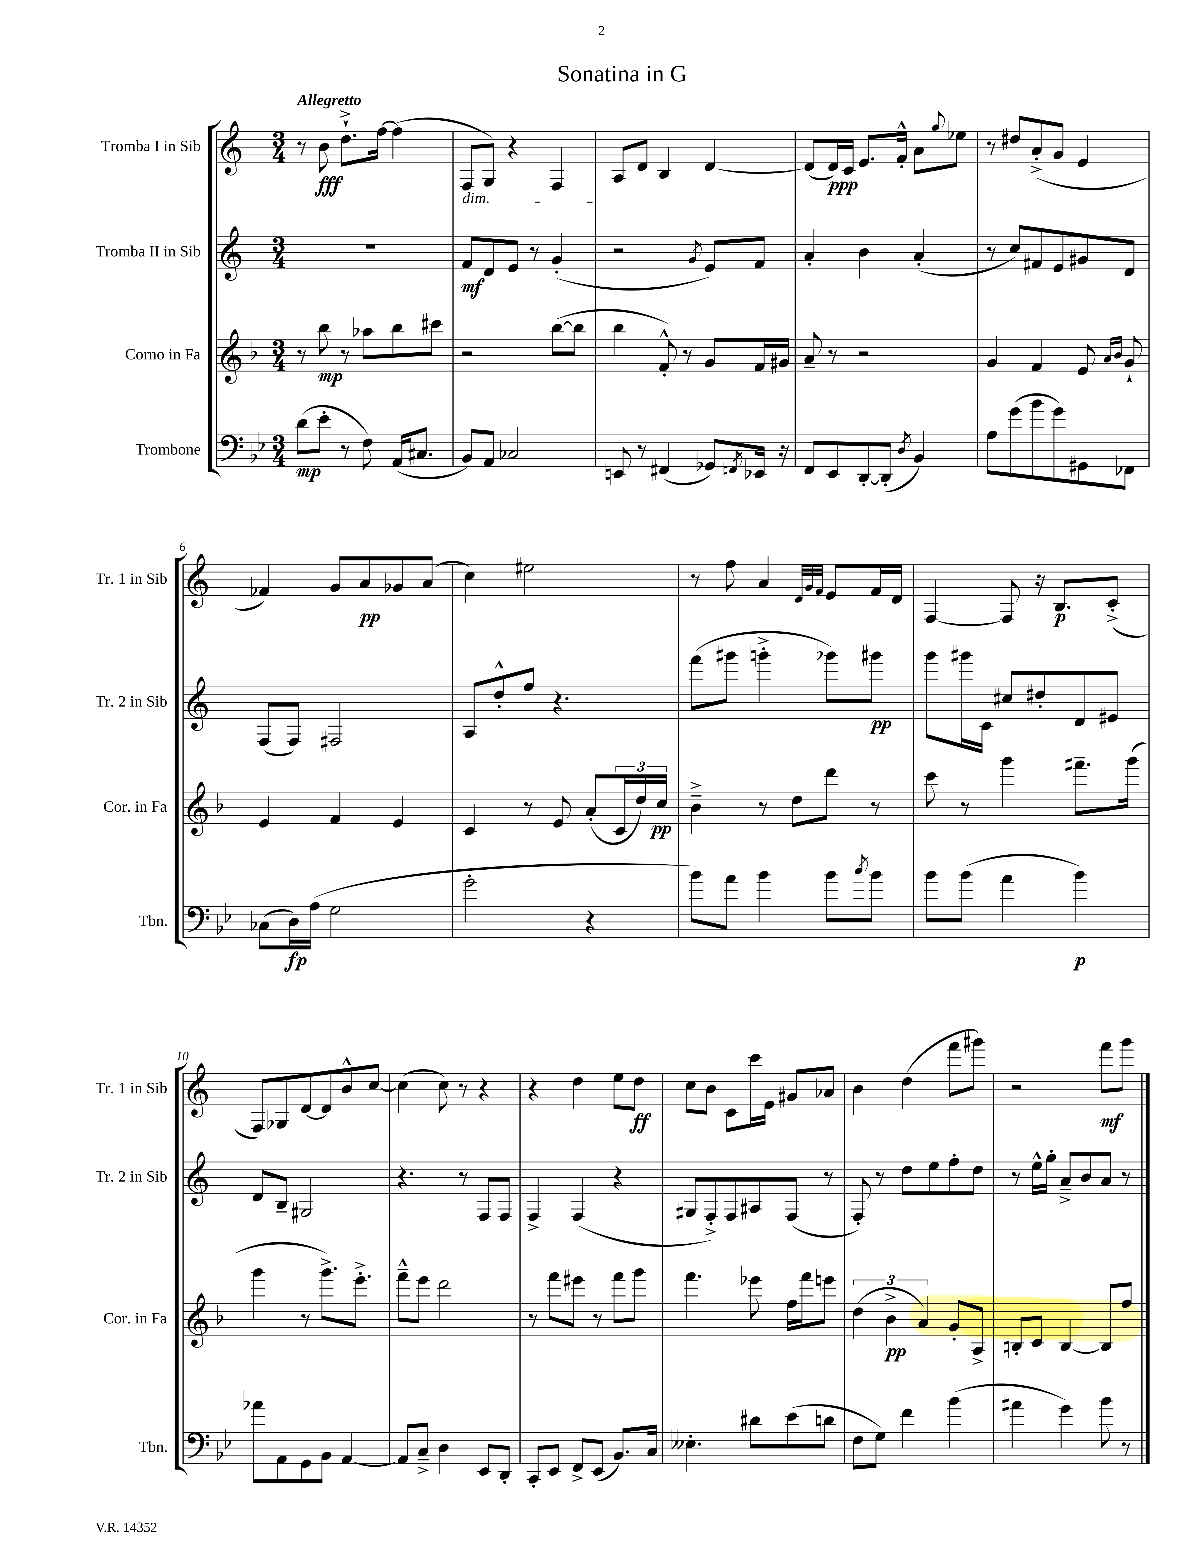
\header { title = "Sonatina in G" }
<<
\new StaffGroup <<
\new Staff = "s0" \with { instrumentName = "Tromba I in Sib" shortInstrumentName = "Tr. 1 in Sib" } {
    \clef treble \key c \major \numericTimeSignature \time 3/4 \tempo "Allegretto"
    r8 b'8\fff d''8.-!-> f''16~ f''4( |
    f8\dim g8) r4 f4 |
    a8\! d'8 b4 d'4~ |
    d'8( d'16\ppp) c'16 e'8. f'16-.-^ a'8 \appoggiatura { g''8 } ees''8 |
    r8 dis''8 a'8-.->( g'8 e'4 |
    fes'4) g'8 a'8\pp ges'8 a'8( |
    c''4) eis''2 |
    r8 f''8 a'4 \grace { d'32 g'32 f'32 } e'8 f'16 d'16 |
    f4~ f8 r16 b8.\p c'8-.->( |
    f8) ges8 d'8~ d'8 b'8-^ c''8~ |
    c''4( c''8) r8 r4 |
    r4 d''4 e''8 d''8\ff |
    c''8 b'8 c'8 c'''16 e'16 gis'8 aes'8 |
    b'4 d''4( f'''8 gis'''8) |
    r2 f'''8\mf g'''8 \bar "|." |
}
\new Staff = "s1" \with { instrumentName = "Tromba II in Sib" shortInstrumentName = "Tr. 2 in Sib" } {
    \clef treble \key c \major \numericTimeSignature \time 3/4
    R2. |
    f'8\mf d'8 e'8 r8 g'4-.( |
    r2 \acciaccatura { g'8 } e'8) f'8 |
    a'4-. b'4 a'4-.( |
    r8 c''8) fis'8 e'8 gis'8 d'8 |
    f8( f8) fis2 |
    a8 d''8-.-^ f''8 r4. |
    f'''8( gis'''8 g'''4-.-> ges'''8) gis'''8\pp |
    g'''8 gis'''16 c'16 cis''8 dis''8-. d'8 eis'8 |
    d'8 b8-- gis2 |
    r4. r8 f8 f8 |
    f4-> f4( r4 |
    gis8 f8-.->) f8 ais8 f8( r8 |
    f8-.) r8 d''8 e''8 f''8-. d''8 |
    r8 e''16-^ g''16-. a'8---> b'8 a'8 r8 \bar "|." |
}
\new Staff = "s2" \with { instrumentName = "Corno in Fa" shortInstrumentName = "Cor. in Fa" } {
    \clef treble \key f \major \numericTimeSignature \time 3/4
    r8 bes''8\mp r8 aes''8 bes''8 cis'''8 |
    r2 bes''8~( bes''8 |
    bes''4 f'8-.-^) r8 g'8 f'16 gis'16 |
    a'8-- r8 r2 |
    g'4 f'4 e'8 \grace { a'16 bes'16 } g'8-! |
    e'4 f'4 e'4 |
    c'4 r8 e'8 a'8-.( \tuplet 3/2 { c'16 d''16) c''16\pp } |
    bes'4---> r8 d''8 d'''8 r8 |
    c'''8 r8 g'''4 fis'''8.-- g'''16( |
    g'''4 r8 g'''8.->) e'''8.-.-> |
    f'''8---^ e'''8 d'''2 |
    r8 f'''8 eis'''8 r8 f'''8 g'''8 |
    f'''4. ees'''8 f''16 f'''16 e'''8 |
    \tuplet 3/2 { d''4( bes'4->\pp a'4) } g'8-. a8-> |
    b8-. c'8 b4~ b8 f''8 \bar "|." |
}
\new Staff = "s3" \with { instrumentName = "Trombone" shortInstrumentName = "Tbn." } {
    \clef bass \key bes \major \numericTimeSignature \time 3/4
    d'8\mp( ees'8-. r8 f8) a,16( cis8. |
    bes,8) a,8 ces2 |
    e,8 r8 fis,4( ges,8) \acciaccatura { f,8 } ees,16 r16 |
    f,8 ees,8 d,8~-. d,8-.( \acciaccatura { d8 } bes,4) |
    a8 g'8( bes'8 g'8) gis,8 fes,8 |
    ces8( d16\fp) a16( g2 |
    g'2-. r4 |
    bes'8) a'8 bes'4 bes'8 \acciaccatura { c''8 } bes'8 |
    bes'8 bes'8( a'4 bes'4\p) |
    aes'8 a,8 g,8 bes,8 a,4~ |
    a,8 c8---> d4 ees,8 d,8-. |
    c,8-. ees,8 f,8-> ees,8( bes,8.) c16 |
    eeses4.-. dis'8 ees'8( d'8 |
    f8 g8) f'4 bes'4( |
    ais'4 g'4) bes'8 r8 \bar "|." |
}
>>
>>
